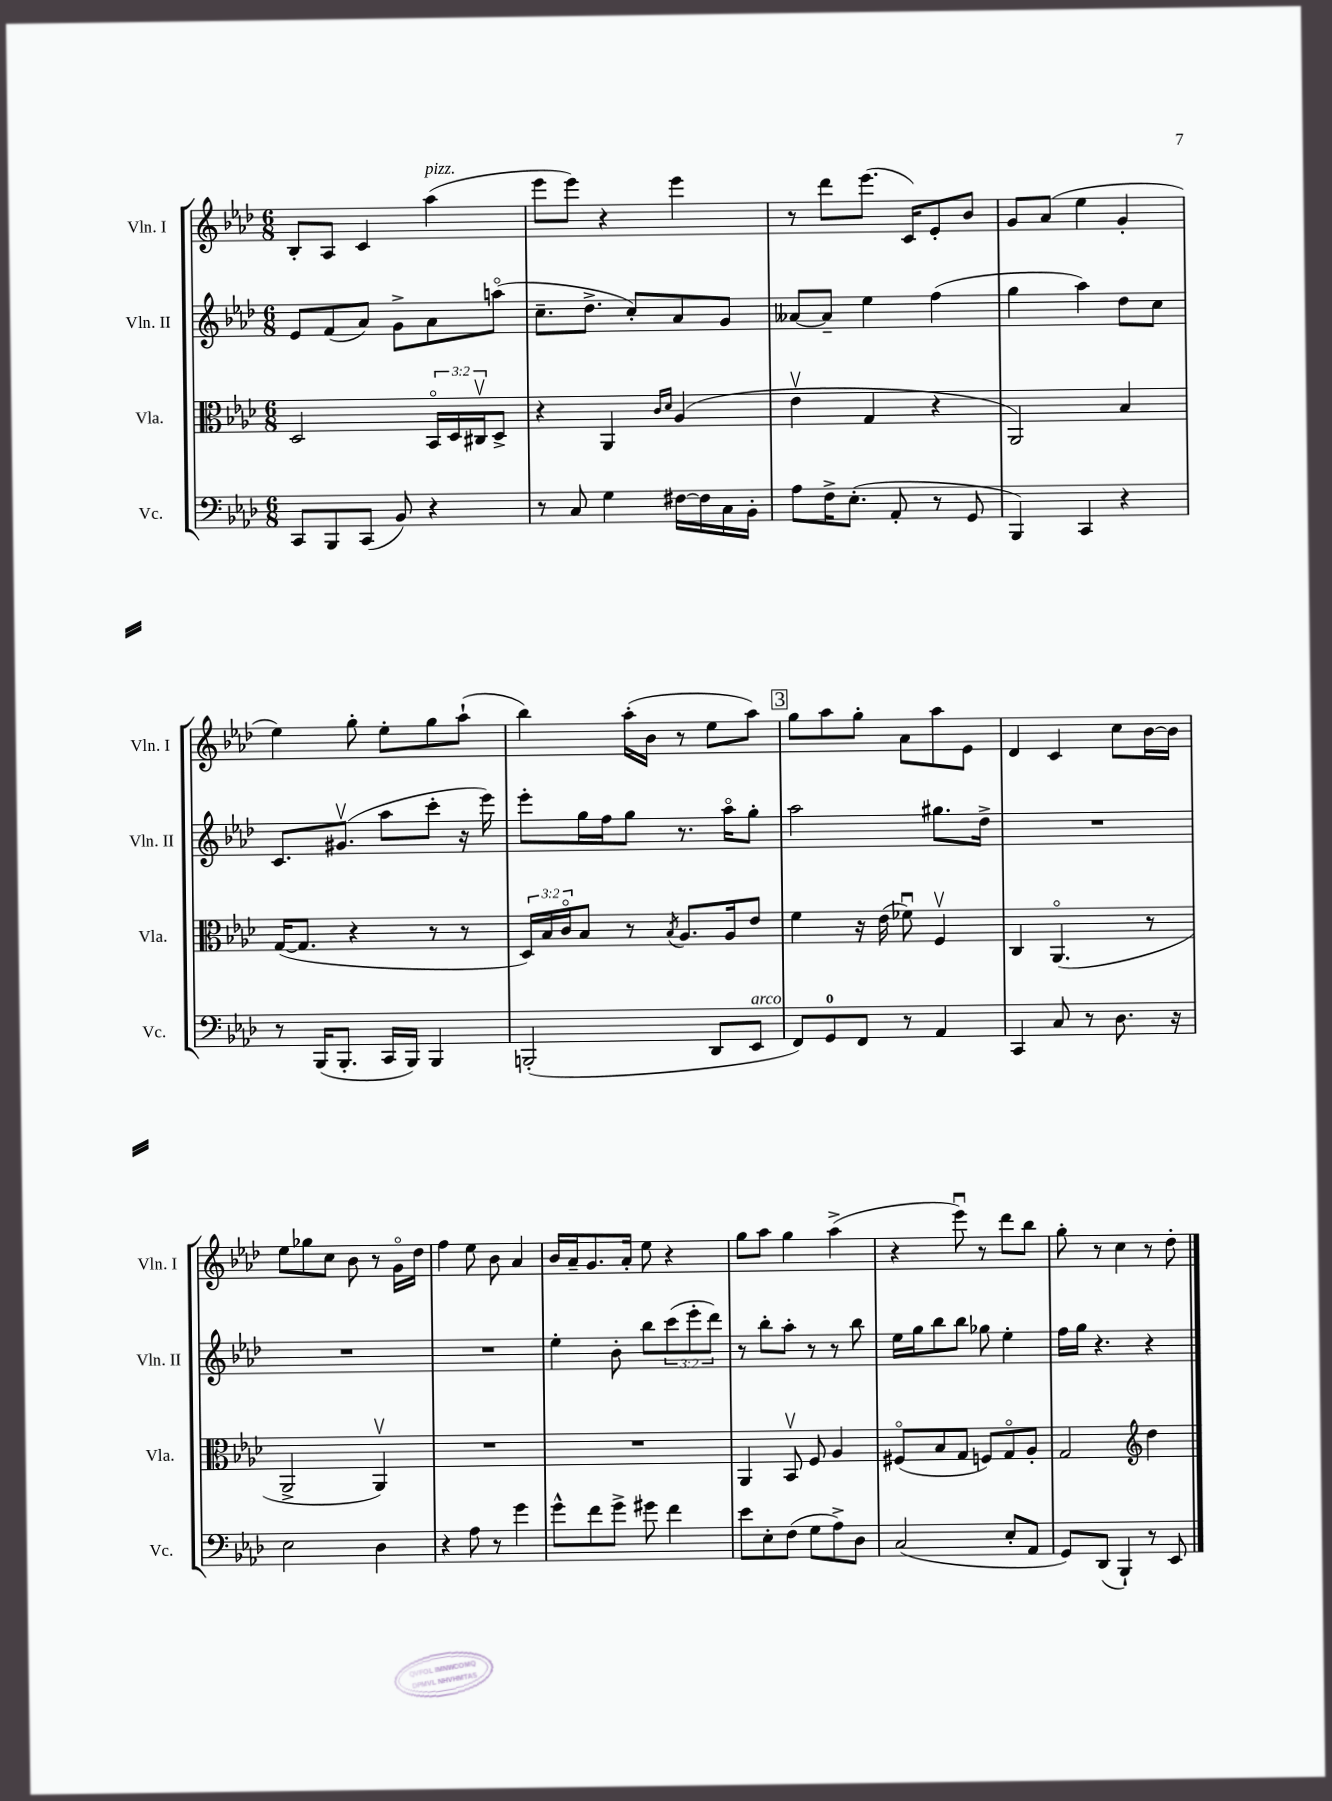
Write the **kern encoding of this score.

**kern	**kern	**kern	**kern
*staff4	*staff3	*staff2	*staff1
*clefF4	*clefC3	*clefG2	*clefG2
*k[b-e-a-d-]	*k[b-e-a-d-]	*k[b-e-a-d-]	*k[b-e-a-d-]
*M6/8	*M6/8	*M6/8	*M6/8
8CC	2D-	8e-	8B-'
8BBB-	.	(8f	8A-
(8CC	.	8a-)	4c
8BB-)	.	8g^	.
4r	24BB-o	8a-	(4aa-
.	24D-	.	.
.	24C#v	.	.
.	8D-^	(8aao	.
=	=	=	=
8r	4r	8.cc~	8eee-
8C	.	.	8eee-)
.	.	8.dd-^	.
4G	4AA-	.	4r
.	.	8cc')	.
.	16qqc	.	.
.	16qqd-	.	.
[16F#	(4A-	8a-	4eee-
16F#]	.	.	.
16C	.	8g	.
16BB-'	.	.	.
=	=	=	=
8A-	4e-v	[8a--	8r
16F^	.	8a--~]	8ddd-
(8.E-'	.	.	.
.	4G	4ee-	(8.eee-
8AA-'	.	.	.
.	.	.	16c)
8r	4r	(4ff	8e-'
8GG	.	.	8b-
=	=	=	=
4BBB-)	2AA-)	4gg	8g
.	.	.	(8a-
4CC	.	4aa-)	4ee-
4r	4B-	8dd-	4g'
.	.	8cc	.
=	=	=	=
8r	([16G	8.c	4ee-)
.	8.G]	.	.
(16BBB-	.	.	.
8.BBB-'	.	(8.g#v	.
.	4r	.	8gg'
16CC	.	8aa-	8ee-'
16BBB-)	.	.	.
4BBB-	8r	8ccc'	8gg
.	8r	16r	(8aa-`
.	.	16eee-)	.
=	=	=	=
(2BBB'	24D-)	8eee-'	4bb-)
.	24B-	.	.
.	24co	.	.
.	8B-	16gg	.
.	.	16ff	.
.	8r	8gg	(16aa-'
.	.	.	16b-
.	8qB-	.	.
.	8.A-	8.r	8r
8DD-	.	.	8ee-
.	16A-	16aa-o	.
8EE-	8e-	8gg'	8aa-)
=	=	=	=
8FF)	4f	2aa-	8gg
8GG	.	.	8aa-
8FF	16r	.	8gg'
.	(16e-	.	.
8r	8f-u)	.	8a-
4AA-	4Fv	8.gg#	8aa-
.	.	.	8e-
.	.	16dd-^	.
=	=	=	=
4CC	4C	2.r	4d-
8C	(4.AA-o	.	4c
8r	.	.	.
8.D-	.	.	8cc
.	8r	.	[16b-
16r	.	.	16b-]
=	=	=	=
2E-	2AA-^	2.r	8ee-
.	.	.	8gg-
.	.	.	8cc
.	.	.	8b-
4D-	4AA-v)	.	8r
.	.	.	16go
.	.	.	16dd-
=	=	=	=
4r	2.r	2.r	4ff
8A-	.	.	8ee-
8r	.	.	8b-
4g	.	.	4a-
=	=	=	=
8g^^	2.r	4ee-'	16b-
.	.	.	16a-~
8f	.	.	8.g
8g^	.	8b-'	.
.	.	.	16a-'
8g#	.	8bb-	8ee-
4f	.	(12ccc	4r
.	.	12eee-'	.
.	.	12ddd-)	.
=	=	=	=
8e-	4AA-	8r	8gg
8E-'	.	8bb-'	8aa-
(8F	8BB-v	8aa-'	4gg
8G	8F	8r	.
8A-^)	4A-	8r	(4aa-^
8D-	.	8bb-	.
=	=	=	=
(2C	(8F#o	16ee-	4r
.	.	16gg	.
.	8B-	8bb-	.
.	8G	8bb-	8eee-u)
.	8F)	8gg-	8r
8E-'	8Go	4ee-'	8ddd-
8AA-	8A-'	.	8bb-
=	=	=	=
8GG)	2G	16ff	8gg'
.	.	16gg	.
(8DD-	.	4.r	8r
4BBB-`)	.	.	4cc
*	*clefG2	*	*
8r	4dd-	4r	8r
8EE-	.	.	8dd-'
==	==	==	==
*-	*-	*-	*-
